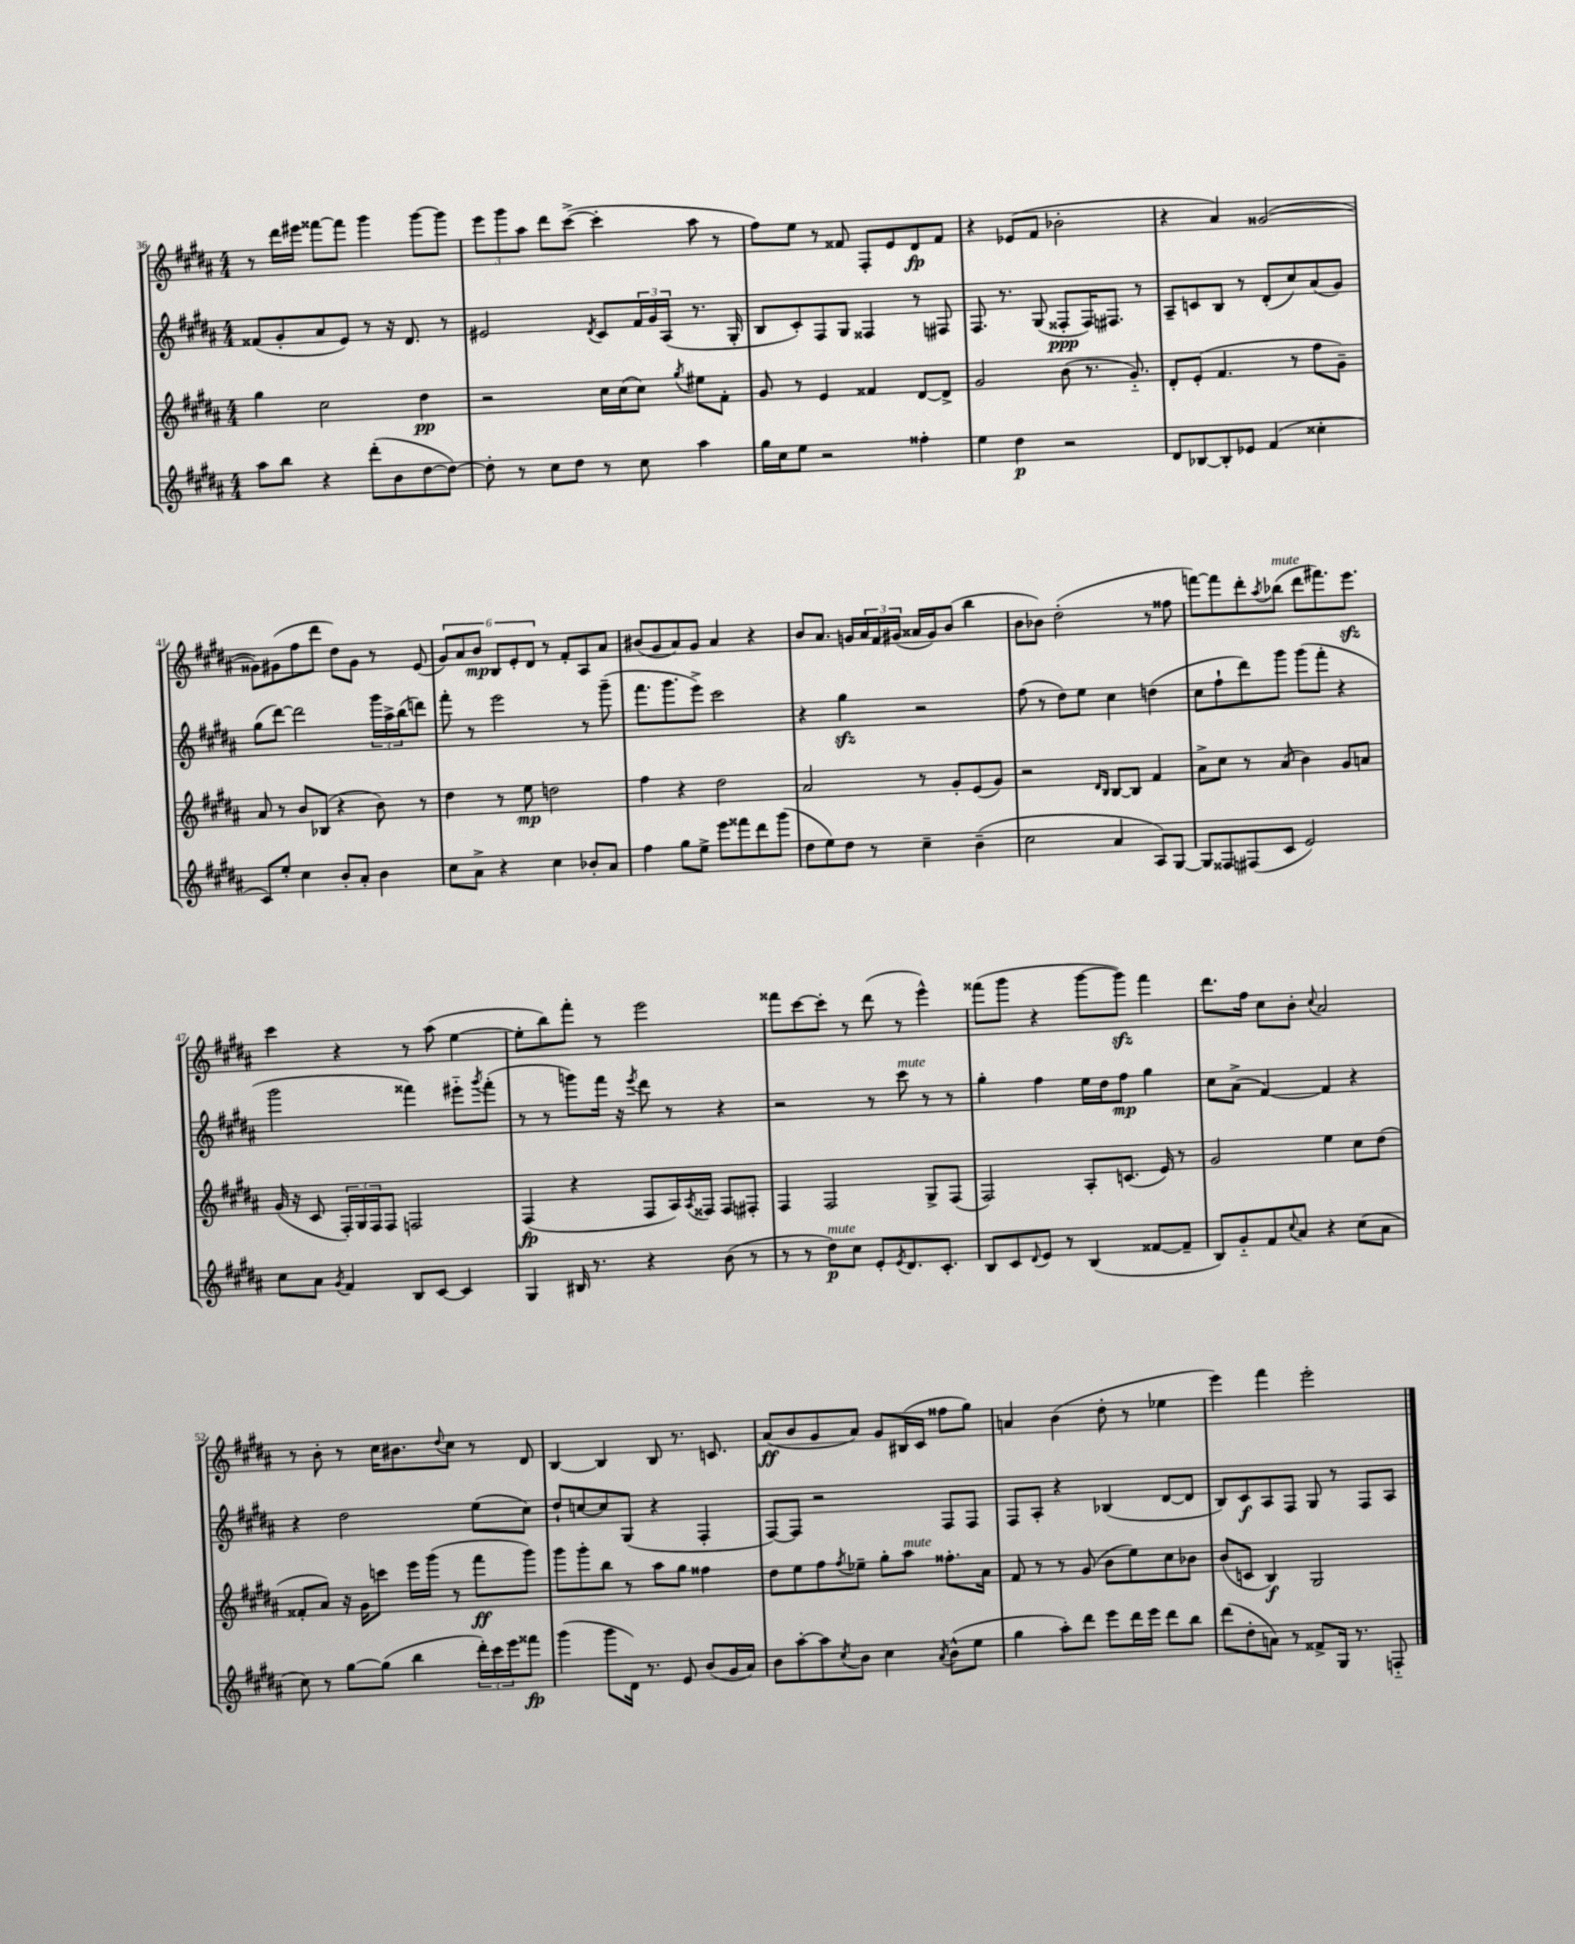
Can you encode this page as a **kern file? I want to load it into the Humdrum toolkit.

**kern	**dynam	**kern	**dynam	**kern	**dynam	**kern	**dynam
*part4	*part4	*part3	*part3	*part2	*part2	*part1	*part1
*staff4	*staff4	*staff3	*staff3	*staff2	*staff2	*staff1	*staff1
*clefG2	*	*clefG2	*	*clefG2	*	*clefG2	*
*k[f#c#g#d#a#]	*	*k[f#c#g#d#a#]	*	*k[f#c#g#d#a#]	*	*k[f#c#g#d#a#]	*
*M4/4	*	*M4/4	*	*M4/4	*	*M4/4	*
=36	=36	=36	=36	=36	=36	=36	=36
8aa#\L	.	4gg#\	.	(8f##X/L	.	8r	.
8bb\J	.	.	.	8g#'/	.	16ddd#\LL	.
.	.	.	.	.	.	16eee#X\JJ	.
4r	.	2cc#\	.	8a#/	.	[8fff##X\L	.
.	.	.	.	8e/J)	.	8fff##\J]	.
(8ddd#'\L	.	.	.	8r	.	4ggg#\	.
8b\	.	.	.	16r	.	.	.
.	.	.	.	8.d#/	.	.	.
[8dd#\	.	4dd#\	pp	.	.	[8ggg#\L	.
8dd#\J_)	.	.	.	8r	.	8ggg#\J]	.
=37	=37	=37	=37	=37	=37	=37	=37
8dd#'\]	.	2r	.	2e#X/	.	12eee\L	.
.	.	.	.	.	.	12ggg#\	.
8r	.	.	.	.	.	.	.
.	.	.	.	.	.	12aa#\J	.
8cc#\L	.	.	.	.	.	8ddd#\L	.
8dd#\J	.	.	.	.	.	([8ccc#^\J	.
.	.	.	.	8qd#/	.	.	.
8r	.	16cc#\LL	.	8c#/L	.	4ccc#'\]	.
.	.	(16cc#\J	.	.	.	.	.
8cc#\	.	8cc#\J)	.	24f#/L	.	.	.
.	.	.	.	24g#/	.	.	.
.	.	.	.	(24A#/JJ	.	.	.
.	.	8qgg#/	.	.	.	.	.
4aa#\	.	8ee#X\L	.	8.r	.	8aa#\	.
.	.	8f#'\J	.	.	.	8r	.
.	.	.	.	16G#'/	.	.	.
=38	=38	=38	=38	=38	=38	=38	=38
16gg#\LL	.	8g#/	.	8B/L	.	8ff#\L)	.
16cc#\J	.	.	.	.	.	.	.
8ee\J	.	8r	.	8c#'/)	.	8ee\J	.
2r	.	4e/	.	8F#/	.	8r	.
.	.	.	.	8G#/J	.	8f##X/	.
.	.	4f##X/	.	4F##X/	.	8F#'/L	.
.	.	.	.	.	.	8e/	.
4ff##X'\	.	[8d#/L	.	8r	.	8d#/	fp
.	.	8d#^/J]	.	8F#X/	.	8f##/J	.
=39	=39	=39	=39	=39	=39	=39	=39
4ee\	.	2g#/	.	8.F#/	.	4r	.
.	.	.	.	8.r	.	.	.
4dd#\	p	.	.	.	.	(8e-X/L	.
.	.	.	.	(8G#/	.	8f#/J	.
2r	.	(8b\	.	8F##X'/L	ppp	2b-X'\	.
.	.	8.r	.	16F##/K)	.	.	.
.	.	.	.	8.F#X/J	.	.	.
.	.	8.g#/)	.	.	.	.	.
.	.	.	.	8r	.	.	.
=40	=40	=40	=40	=40	=40	=40	=40
8d#/L	.	8d#'/L	.	8A#~/L	.	4r	.
[8B-X/	.	(8e'/J	.	8cn/	.	.	.
8B-'/]	.	4.f#/	.	8B/J	.	4a#/)	.
8e-X/J	.	.	.	8r	.	.	.
(4f#/	.	.	.	(8d#'/L	.	([2g##X/	.
.	.	8r	.	8cc#/)	.	.	.
4cc##X'\	.	8ff#\L	.	(8a#/	.	.	.
.	.	8g#~\J)	.	8g#/J)	.	.	.
!!LO:LB:g=z
=41	=41	=41	=41	=41	=41	=41	=41
8c#/L)	.	8a#/	.	(8gg#\L	.	8g##X\L])	.
8ee'/J	.	8r	.	[8ddd#\J)	.	(8g#X\	.
4cc#\	.	8b/L	.	2ddd#\]	.	8ff#\	.
.	.	(8B-X/J	.	.	.	8ddd#\J	.
8b'/L	.	4r	.	.	.	8dd#\L)	.
8a#'/J	.	.	.	.	.	8g#\J	.
4b\	.	8b\)	.	24ggg#\LL	.	8r	.
.	.	.	.	24aa#^\	.	.	.
.	.	.	.	(24bb\J	.	.	.
.	.	8r	.	8dddn\J)	.	(8e/	.
=42	=42	=42	=42	=42	=42	=42	=42
8cc#\L	.	4dd#\	.	8fff#'\	.	12g#/L)	.
.	.	.	.	.	.	12a#/	.
8a#^\J	.	.	.	8r	.	.	.
.	.	.	.	.	.	12b/J	mp
4r	.	8r	.	2eee\	.	12B/L	.
.	.	.	.	.	.	12e'/	.
.	.	8ee\	mp	.	.	.	.
.	.	.	.	.	.	12d#/J	.
4cc#\	.	2ddn\	.	.	.	8r	.
.	.	.	.	.	.	8f#'/L	.
8b-X'/L	.	.	.	8r	.	8A#/	.
8a#/J	.	.	.	(8ggg#~\	.	8a#/J	.
=43	=43	=43	=43	=43	=43	=43	=43
4ff#\	.	4ff#\	.	8.fff#\L	.	(8b#X/L	.
.	.	.	.	.	.	8g#/	.
.	.	.	.	8.ggg#\	.	.	.
8gg#\L	.	4r	.	.	.	8a#/)	.
8ee^\J	.	.	.	8eee^\J)	.	8g#/J	.
8eee\L	.	2dd#\	.	2ccc#\	.	4a#/	.
8fff##X\	.	.	.	.	.	.	.
8ddd#\	.	.	.	.	.	4r	.
(8ggg#\J	.	.	.	.	.	.	.
=44	=44	=44	=44	=44	=44	=44	=44
8dd#\L	.	2a#/	.	4r	.	8b/L	.
8ee\)	.	.	.	.	.	8.a#/J	.
8dd#\J	.	.	.	4gg#zz\	.	.	.
.	.	.	.	.	.	16gn/LL	.
8r	.	.	.	.	.	24a#/	.
.	.	.	.	.	.	24f#/	.
.	.	.	.	.	.	(24g#X/JJ	.
4cc#~\	.	8r	.	2r	.	16a##X/LL	.
.	.	.	.	.	.	16g#/J)	.
.	.	8g#'/L	.	.	.	(8b/J	.
(4b~\	.	(8e/	.	.	.	4bb\	.
.	.	8g#/J)	.	.	.	.	.
=45	=45	=45	=45	=45	=45	=45	=45
2cc#\	.	2r	.	(8ff#\	.	8b\L	.
.	.	.	.	8r	.	8b-X\J)	.
.	.	.	.	8dd#\L)	.	(2dd#'\	.
.	.	.	.	8ee\J	.	.	.
.	.	16qqd#/LL	.	.	.	.	.
.	.	16qqB/JJ	.	.	.	.	.
4a#/	.	[8B/L	.	4cc#\	.	.	.
.	.	8B/J]	.	.	.	.	.
8A#/L)	.	4f#/	.	(4ddn\	.	8r	.
[8G#/J	.	.	.	.	.	8ff##X\	.
=46	=46	=46	=46	=46	=46	=46	=46
8G#/L]	.	8a#^\L	.	8cc#\L	.	[8fffn\L)	.
8F##X/	.	8cc#\J	.	8ff#`\	.	8fff\]	.
(8F#X/	.	8r	.	8ddd#\)	.	8ddd#'\	.
.	.	.	.	.	.	8qaa#/	.
!	!	!	!	!	!	!LO:TX:a:i:t=mute	!
8c#/J	.	(8a#/	.	8ggg#\J	.	(8bb-X\J	.
2e/)	.	4b\)	.	(8ggg#\L	.	8ddd#\L	.
.	.	.	.	8fff#'\J	.	8.fff#X\)	.
.	.	8g#/L	.	4r	.	.	.
.	.	.	.	.	.	8.eeezz\J	.
.	.	8an/J	.	.	.	.	.
!!LO:LB:g=z
=47	=47	=47	=47	=47	=47	=47	=47
8cc#\L	.	(16g#/	.	2ggg#\	.	4ccc#\	.
.	.	16r	.	.	.	.	.
8a#\J	.	8c#/	.	.	.	.	.
8qg#/	.	.	.	.	.	.	.
4f#/	.	24F#'/LL)	.	.	.	4r	.
.	.	24G#/	.	.	.	.	.
.	.	24F#/J	.	.	.	.	.
.	.	8F#/J	.	.	.	.	.
8B/L	.	2Fn/	.	4fff##X\)	.	8r	.
[8c#/J	.	.	.	.	.	(8aa#\	.
4c#/]	.	.	.	8eee#X\L	.	[4ee\	.
.	.	.	.	8qggg#/	.	.	.
.	.	.	.	(8fff##'\J	.	.	.
=48	=48	=48	=48	=48	=48	=48	=48
4G#/	.	(4F#/	fp	8r	.	8ee'\L]	.
.	.	.	.	8r	.	8bb\)	.
16B#X/	.	4r	.	8gggn\L)	.	8fff#'\J	.
8.r	.	.	.	.	.	.	.
.	.	.	.	16fff#\Jk	.	8r	.
.	.	.	.	16r	.	.	.
.	.	.	.	8qeee/	.	.	.
4r	.	8F#/L	.	8ddd#\	.	2eee\	.
.	.	16A#/L)	.	8r	.	.	.
.	.	8qA#/	.	.	.	.	.
.	.	16F##X/JJ	.	.	.	.	.
(8b\	.	8F##/L	.	4r	.	.	.
8r	.	8F#X'/J	.	.	.	.	.
=49	=49	=49	=49	=49	=49	=49	=49
8r	.	4F#/	.	2r	.	8fff##X\L	.
8r	.	.	.	.	.	[8ccc#\	.
!LO:TX:a:i:t=mute	!	!	!	!	!	!	!
8dd#\L)	p	2F#/	.	.	.	8ccc#'\J]	.
8cc#\J	.	.	.	.	.	8r	.
8e'/L	.	.	.	8r	.	(8ddd#\	.
8qe/	.	.	.	.	.	.	.
!	!	!	!	!LO:TX:a:i:t=mute	!	!	!
8.d#/	.	.	.	8ccc#\	.	8r	.
.	.	8G#^/L	.	8r	.	4eee^^\)	.
8.c#'/J	.	.	.	.	.	.	.
.	.	(8F#/J	.	8r	.	.	.
=50	=50	=50	=50	=50	=50	=50	=50
8B/L	.	2F#/)	.	4gg#'\	.	(8fff##X\L	.
8c#/	.	.	.	.	.	8ggg#\J	.
8qqd#/	.	.	.	.	.	.	.
8e/J	.	.	.	4ff#\	.	4r	.
8r	.	.	.	.	.	.	.
(4B/	.	8A#'/L	.	16ee\LL	.	[8ggg#\L	.
.	.	.	.	16dd#\J	.	.	.
.	.	(8.cn/J	.	8ff#\J	mp	8ggg#zz\J])	.
[8f##X/L	.	.	.	4gg#\	.	4fff##\	.
.	.	16e/)	.	.	.	.	.
8f##~/J]	.	8r	.	.	.	.	.
=51	=51	=51	=51	=51	=51	=51	=51
8B/L)	.	2g#/	.	8cc#\L	.	8.ddd#\L	.
8g#/	.	.	.	(8a#^\J	.	.	.
.	.	.	.	.	.	16ff#\Jk	.
8f#/	.	.	.	[4f#/)	.	8cc#\L	.
8qqcc#/	.	.	.	.	.	.	.
8a#/J	.	.	.	.	.	8b'\J	.
.	.	.	.	.	.	8qqcc#/	.
4r	.	4ee\	.	4f#/]	.	2a#/	.
(8cc#\L	.	8cc#\L	.	4r	.	.	.
8a#\J	.	(8dd#\J	.	.	.	.	.
!!LO:LB:g=z
=52	=52	=52	=52	=52	=52	=52	=52
8cc#\)	.	8f##X'/L	.	4r	.	8r	.
8r	.	8a#/J)	.	.	.	8b'\	.
[8gg#\L	.	16r	.	2dd#\	.	8r	.
.	.	16g#\KL	.	.	.	.	.
(8gg#\J]	.	8cccn\J	.	.	.	16cc#\KL	.
.	.	.	.	.	.	8.b#X\	.
4bb\	.	16eee\LL	.	.	.	.	.
.	.	(16ggg#\JJ	.	.	.	.	.
.	.	.	.	.	.	8qqdd#/	.
.	.	8r	.	.	.	8cc#\J	.
24ddd#'\LL)	.	8fff#\L	ff	(8ee\L	.	8r	.
24ccc#\	.	.	.	.	.	.	.
24eee\J	.	.	.	.	.	.	.
8fff##X\J	fp	8ggg#\J)	.	8cc#\J)	.	8d#/	.
=53	=53	=53	=53	=53	=53	=53	=53
(4ggg#\	.	8ggg#\L	.	8dd#`/L	.	[4B/	.
.	.	8ggg#'\	.	[8ccn/	.	.	.
8ggg#\L	.	8bb\J	.	8cc/]	.	4B/]	.
16d#\Jk)	.	8r	.	(8G#/J	.	.	.
8.r	.	.	.	.	.	.	.
.	.	8aa#\L	.	4r	.	8B/	.
8e/	.	8gg#\J	.	.	.	8.r	.
(8b/L	.	4ff##X\	.	4F#'/	.	.	.
.	.	.	.	.	.	8.cn/	.
16g#/L	.	.	.	.	.	.	.
16a#/JJ)	.	.	.	.	.	.	.
=54	=54	=54	=54	=54	=54	=54	=54
8b\L	.	8dd#\L	.	[8F#/L)	.	(8a#/L	ff
[8aa#'\	.	8ee\	.	8F#/J]	.	8b/	.
8aa#\]	.	8ff#\	.	2r	.	8g#/	.
8qcc#/	.	8qff#/	.	.	.	.	.
8b\J	.	8ee-X~\J	.	.	.	8a#/J)	.
4cc#\	.	8gg#'\L	.	.	.	8g#/L	.
!	!	!LO:TX:a:i:t=mute	!	!	!	!	!
.	.	8aa#\J	.	.	.	(16B#X/L	.
.	.	.	.	.	.	16c#/JJ	.
8qa#/	.	.	.	.	.	.	.
(8b^^\L	.	8.ff##X'\L	.	8F#/L	.	8ff##X\L	.
8ee\J	.	.	.	8F#/J	.	8gg#\J)	.
.	.	16a#\Jk	.	.	.	.	.
=55	=55	=55	=55	=55	=55	=55	=55
4gg#\	.	8f#/	.	8F#/L	.	4an/	.
.	.	8r	.	8A#'/J	.	.	.
8aa#'\L)	.	8r	.	4r	.	(4b\	.
8ddd#\J	.	(8g#/	.	.	.	.	.
8eee\L	.	8b\L	.	(4B-X/	.	8dd#'\	.
16ddd#\L	.	8ee\)	.	.	.	8r	.
16eee\JJ	.	.	.	.	.	.	.
8ddd#\L	.	8cc#\	.	[8d#/L	.	4ee-X\	.
8bb\J	.	8b-X\J	.	8d#/J]	.	.	.
=56	=56	=56	=56	=56	=56	=56	=56
(8ddd#\L	.	(8b/L	.	8B/L)	.	4eee\)	.
8dd#'\	.	8cn/J	.	8c#/	f	.	.
8an\J)	.	4B/)	f	8A#/	.	4fff#\	.
8r	.	.	.	8F#/J	.	.	.
8f##X^/L	.	2G#/	.	8G#/	.	2eee'\	.
16G#/Jk	.	.	.	8r	.	.	.
8.r	.	.	.	.	.	.	.
.	.	.	.	8F#/L	.	.	.
8Fn/	.	.	.	8A#/J	.	.	.
==	==	==	==	==	==	==	==
*-	*-	*-	*-	*-	*-	*-	*-
